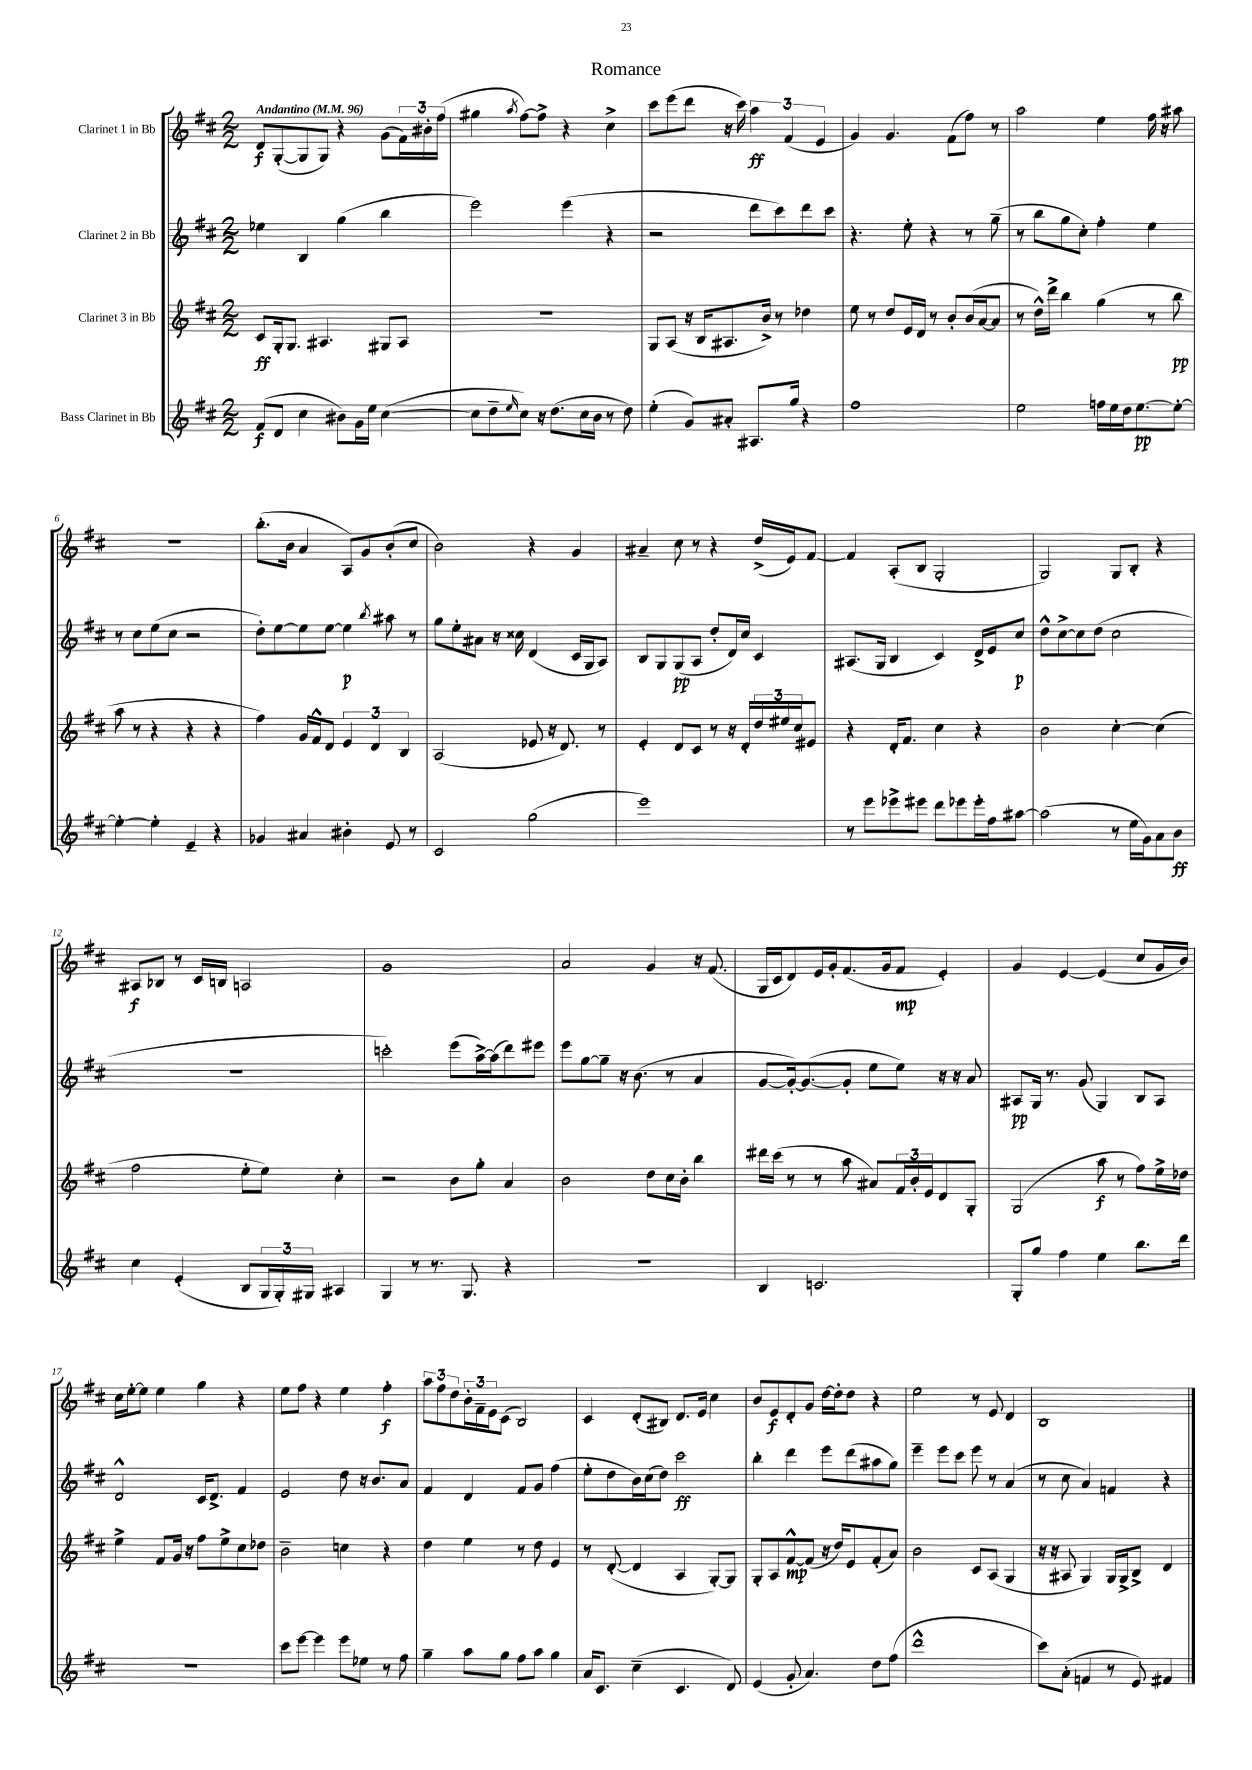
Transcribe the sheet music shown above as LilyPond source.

\header { title = "Romance" }
<<
\new StaffGroup <<
\new Staff = "s0" \with { instrumentName = "Clarinet 1 in Bb" } {
    \clef treble \key d \major \numericTimeSignature \time 2/2 \tempo "Andantino" 4 = 96
    d'8\f g8~-.( g8 g8) r4 g'8( \tuplet 3/2 { fis'16) bis'16-. fis''16( } |
    gis''4 \acciaccatura { a''8 } fis''8~) fis''8-> r4 cis''4-> |
    cis'''8 e'''8( d'''8 r16 cis'''16) \tuplet 3/2 { a''4\ff fis'4( e'4 } |
    g'4) g'4. fis'8( fis''8) r8 |
    a''2 e''4 fis''16 r16 ais''8 |
    r1 |
    b''8.-.( b'16 a'4 a8) g'8 b'8-.( cis''8 |
    b'2) r4 g'4 |
    ais'4-- cis''8 r8 r4 d''16->( e'16) fis'8~ |
    fis'4 a8-.( b8 g2-. |
    g2) g8 b8-. r4 |
    ais8\f bes8 r8 cis'16 b16 a2 |
    g'1 |
    a'2 g'4 r16 fis'8.( |
    g16 cis'16 d'8) e'16 g'16-. fis'8.( g'16 fis'8\mp e'4-.) |
    g'4 e'4~ e'4( cis''8 g'16 b'16) |
    cis''16 e''16~-. e''8 e''4 g''4 r4 |
    e''8 fis''8 r4 e''4 fis''4-.\f |
    \tuplet 3/2 { a''8 fis''8 d''8 } \tuplet 3/2 { b'16-. fis'16-- e'16 } cis'8( b2) |
    cis'4 d'8-.( bis8) d'8. e'16 cis''4 |
    b'8 e'8\f d'8-. g'8 d''16~ d''16-. d''8 r4 |
    e''2 r8 e'8 d'4 |
    b1 \bar "|." |
}
\new Staff = "s1" \with { instrumentName = "Clarinet 2 in Bb" } {
    \clef treble \key d \major \numericTimeSignature \time 2/2
    ees''4 b4 g''4( b''4 |
    e'''2) e'''4( r4 |
    r2 d'''8 cis'''8) d'''8 cis'''8 |
    r4. e''8-. r4 r8 g''8--( |
    r8 b''8 g''8 cis''8-.) fis''4-. e''4 |
    r8 cis''8 e''8( cis''8 r2 |
    d''8-.) e''8~ e''8 e''8~ e''4\p \acciaccatura { b''8 } ais''8 r8 |
    g''8 e''8-. ais'8 r16 cisis''16 d'4( cis'16 g16 a8) |
    b8 g8 g8\pp( a8 d''8-. d'16) cis''16 cis'4 |
    ais8.( g16 b4 cis'4) d'16-> e'16 cis''8\p |
    d''8-^ cis''8~-> cis''8 d''8( cis''2 |
    r1 |
    c'''2-.) e'''8( a''16~->) a''16( d'''8) eis'''8 |
    e'''8 g''8~ g''8-- r16 b'8.( r8 a'4 |
    g'8~ g'16~-.) g'8.~( g'8-. e''8 e''8) r16 r16 a'8 |
    ais8\pp g16 r8. g'8( g4) b8 ais8 |
    d'2-^ cis'16 d'8.-> fis'4 |
    e'2 d''8 r16 b'8. a'8 |
    fis'4 d'4 fis'8 g'8 fis''4( |
    e''8-. d''8 b'16) cis''16( d''8) cis'''2\ff |
    b''4-. d'''4 e'''8 d'''8( ais''8 g''8) |
    e'''4-- e'''8 cis'''8 e'''8 r8 a'4( |
    r8 cis''8 a'4) f'4 r4 \bar "|." |
}
\new Staff = "s2" \with { instrumentName = "Clarinet 3 in Bb" } {
    \clef treble \key d \major \numericTimeSignature \time 2/2
    cis'8\ff g16-. g8. ais4. gis8 ais8 |
    r1 |
    g8 a8( r16 b16 ais8. b'16->) r8 des''4 |
    e''8 r8 d''8 e'16 d'16 r8 b'8-. b'16( a'16~ a'8 |
    r8 d''16-^) d'''16-> b''4 g''4( r8 b''8\pp |
    a''8 r8 r4 r4 r4 |
    fis''4) g'16 fis'16-^ d'8 \tuplet 3/2 { e'4 d'4 b4 } |
    a2( ees'8 r16 d'8.) r8 |
    e'4-. d'8 cis'8 r8 r16 d'16-. \tuplet 3/2 { d''16 eis''16 cis''16 } eis'8 |
    r4 d'16-. fis'8. cis''4 r4 |
    b'2 cis''4~-. cis''4( |
    fis''2 e''8-. e''8) cis''4-. |
    r2 b'8 g''8-. a'4 |
    b'2 d''8 cis''16 b'16-. b''4 |
    dis'''16 cis'''16( r8 r8 a''8 ais'8) \tuplet 3/2 { fis'16 b'16-. e'16 } d'8 g8-. |
    g2( a''8\f r8 fis''8) e''16-> des''16 |
    e''4-> fis'8 g'16 r16 fis''8 e''8-> cis''8 des''8 |
    b'2-- c''4 r4 |
    d''4 e''4 r8 d''8 e'4 |
    r8 d'8~-.( d'4 a4 g8~-.) g8 |
    g8-. a8 fis'8~-^\mp fis'8( r16 d''16) e'8 fis'8-.( a'8) |
    b'2 cis'8 a8( g4 |
    r16 r16 ais8 g4) g16 g16-> b8-> d'4 \bar "|." |
}
\new Staff = "s3" \with { instrumentName = "Bass Clarinet in Bb" } {
    \clef treble \key d \major \numericTimeSignature \time 2/2
    fis'8\f( d'8 cis''4 bis'8) g'16 e''16 cis''4~( |
    cis''8 d''8-- \grace { e''16 } cis''8) r16 d''8.( cis''16 b'16 r8 d''8) |
    e''4-.( g'8) ais'8-. ais8. g''16 r4 |
    fis''1 |
    e''2 f''16 e''16 d''16 e''8.~\pp e''8~-. |
    e''4~-. e''4-. e'4-- r4 |
    ges'4 ais'4 bis'4-. e'8 r8 |
    cis'2 g''2( |
    e'''1) |
    r8 e'''8 ees'''8-> eis'''8 d'''8 ees'''8 ees'''16-. fis''16 ais''8~ |
    ais''2( r8 e''16 g'16) a'8 b'8\ff |
    cis''4 e'4-.( b8 \tuplet 3/2 { g16 g16-.) gis16 } ais4 |
    g4 r8 r8. g8. r4 |
    R1 |
    b4 c'2. |
    g8-. g''8 fis''4 e''4 b''8. d'''16 |
    R1 |
    cis'''8 e'''8~ e'''4 e'''8 ees''8 r8 fis''8 |
    g''4-- a''8 g''8 fis''8 a''8 g''4 |
    a'16 cis'8. cis''4--( cis'4. d'8) |
    e'4( g'8-. a'4.) d''8 fis''8( |
    d'''1-^ |
    cis'''8) a'8-.( f'4 r8 e'8) fis'4 \bar "|." |
}
>>
>>
